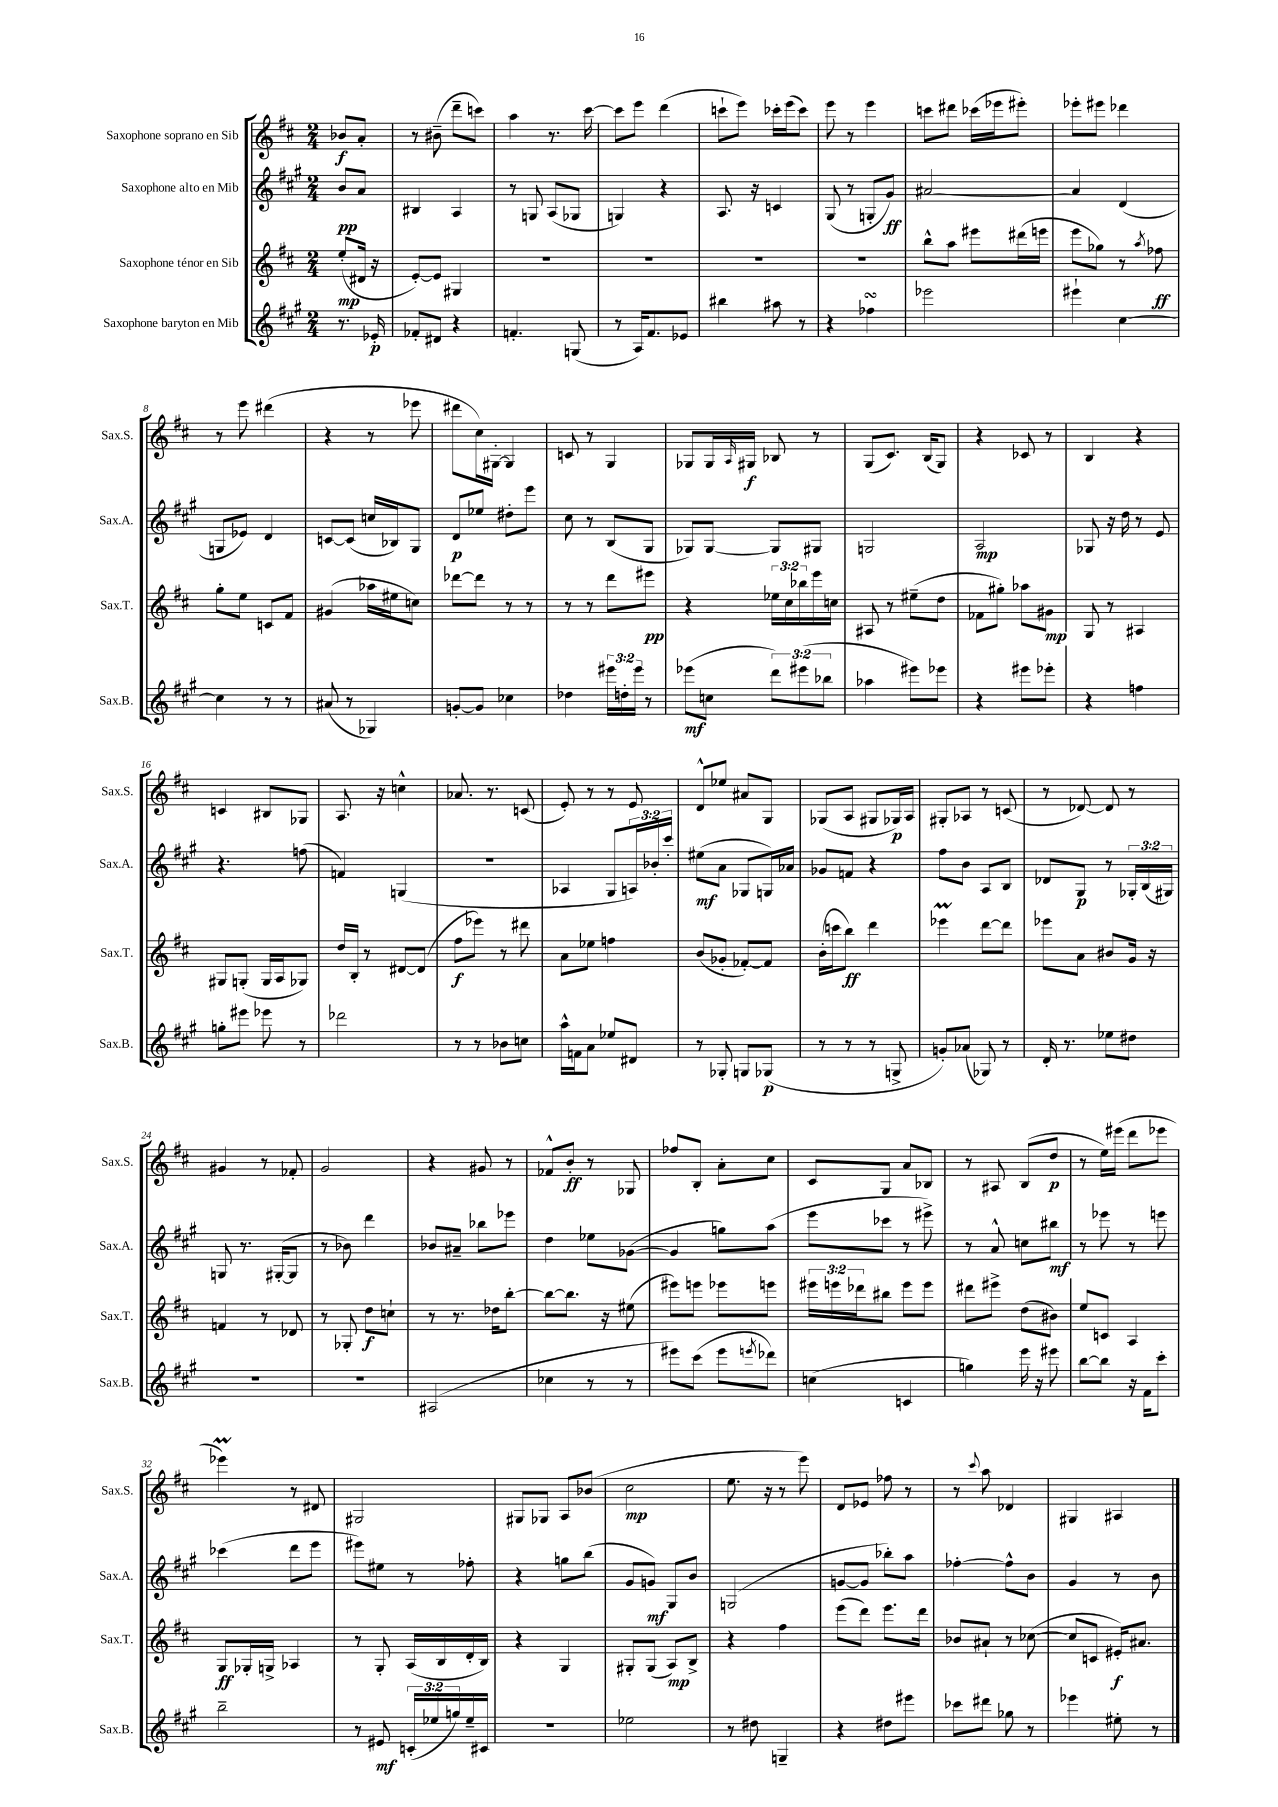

**kern	**kern	**kern	**kern
*staff4	*staff3	*staff2	*staff1
*clefG2	*clefG2	*clefG2	*clefG2
*k[f#c#g#]	*k[f#c#]	*k[f#c#g#]	*k[f#c#]
*M2/4	*M2/4	*M2/4	*M2/4
8.r	(8ee'/L	8b/L	8b-/L
.	16d#/Jk	8a/J	8a'/J
16e-'/	16r	.	.
=	=	=	=
8f-'/L	[8e'/L)	4B#/	8r
8d#/J	8e/]J	.	(8b#~\
4r	4G#/	4A/	8ddd~\L
.	.	.	8ccc\J)
=	=	=	=
4.f'/	2r	8r	4aa\
.	.	8G/	.
.	.	(8A/L	8.r
(8G/	.	8G-/J	.
.	.	.	[16ccc#\
=	=	=	=
8r	2r	4G/)	8ccc#\]L
16A/LK)	.	.	8eee\J
8.f#/	.	.	.
.	.	4r	(4ddd\
8e-/J	.	.	.
=	=	=	=
4bb#\	2r	8.A/	8ccc`\L
.	.	.	8eee\J)
.	.	16r	.
8aa#\	.	4c/	16ccc-'\LL
.	.	.	(16eee\J
8r	.	.	8ccc-\J)
=	=	=	=
4r	2r	(8G#/	8eee\
.	.	8r	8r
4ff-\	.	8G'/L	4eee\
.	.	8g#/J)	.
=	=	=	=
2eee-\	8bb^^\L	[2a#/	8ccc\L
.	8aa\J	.	8ddd#\J
.	8eee#\L	.	(16ccc-\LL
.	.	.	16eee-\J
.	(16ddd#\L	.	8eee#'\J)
.	16eee\JJ	.	.
=	=	=	=
4eee#`\	8eee\L	4a#/]	8eee-'\L
.	8gg-\J)	.	8eee#\J
[4cc#\	8r	(4d/	4ddd-\
.	8qaa/	.	.
.	8ff-\	.	.
=	=	=	=
4cc#\]	8gg'\L	8G/L	8r
.	8ee\J	8e-/J)	8eee\
8r	8c/L	4d/	(4ddd#\
8r	8f#/J	.	.
=	=	=	=
(8a#/	(4g#/	[8c/L	4r
8r	.	(8c/]J	.
4G-/)	16aa-\LL	16cc/LL	8r
.	16ee#\J	16B-/J)	.
.	8cc\J)	8G#/J	8eee-\
=	=	=	=
[8g'/L	[8ddd-\L	8d/L	8ddd#\L
8g/]J	8ddd-\]J	8ee-/J	16cc#\L)
.	.	.	[16G#'\JJ
4cc-\	8r	8dd#'\L	4G#/]
.	8r	8eee\J	.
=	=	=	=
4dd-\	8r	8cc#\	8c/
.	8r	8r	8r
24eee#\LL	8ddd\L	(8B/L	4G/
24dd'\	.	.	.
24eee#\JJ	.	.	.
8r	8eee#\J	8G#/J	.
=	=	=	=
(8eee-\L	4r	8G-/L)	8G-/L
8cc\J	.	[8G-/J	16G-/L
.	.	.	16qqA/
.	.	.	16G#/JJ
12ddd\L)	24ee-\LL	8G-/]L	8B-/
.	24cc#\	.	.
(12eee#\	24bb-\	.	.
.	16eee\	8G#/J	8r
12bb-\J	.	.	.
.	16cc\JJ	.	.
=	=	=	=
4aa-\	8A#/	2G/	(8G/L
.	8r	.	8.c#/J)
8eee#\L)	(8ee#~\L	.	.
.	.	.	(16B/LK
8eee-\J	8dd\J	.	8G/J)
=	=	=	=
4r	8f-\L	2A/	4r
.	8gg#'\J)	.	.
8eee#\L	8aa-\L	.	8c-/
8eee-'\J	8g#\J	.	8r
=	=	=	=
4r	8G/	8G-/	4B/
.	8r	16r	.
.	.	16dd\	.
4ff\	4A#/	8r	4r
.	.	8e/	.
=	=	=	=
8gg'\L	8G#/L	4.r	4c/
8eee#\J	(8G'/J	.	.
8eee-\	16G/LL	.	8B#/L
.	16A/J	.	.
8r	8G-/J)	(8ff\	8G-/J
=	=	=	=
2ddd-\	16dd/LL	4f/)	8.A/
.	16B'/JJ	.	.
.	8r	.	.
.	.	.	16r
.	[8d#/L	(4G/	4cc^^\
.	(8d#/]J	.	.
=	=	=	=
8r	8ff#\L	2r	8.a-/
8r	8eee-\J)	.	.
.	.	.	8.r
8b-\L	8r	.	.
8cc\J	8ddd#\	.	(8c/
=	=	=	=
16aa^^\LL	8a\L	4A-/	8e'/)
16f\J	.	.	.
8a\J	8ee-\J	.	8r
8ee-/L	4ff\	8G#/L	8r
8d#/J	.	24A/L)	8e/
.	.	24b-'/	.
.	.	24ccc#'/JJ	.
=	=	=	=
8r	(8b/L	(8ee#\L	8d^^/L
8G-'/	8g-'/J	8a\J	8ee-/J
8G/L	[8f-'/L)	8G-/L	8a#/L
(8G-/J	8f-/]J	16G/L)	8G/J
.	.	16a-/JJ	.
=	=	=	=
8r	(16b'\LL	8g-/L	(8G-/L
.	16ccc\J	.	.
8r	8bb\J)	8f/J	8A/J
8r	4ddd\	4r	8G#/L
8G^/	.	.	16G-/L)
.	.	.	16A/JJ
=	=	=	=
8g'/L)	4eee-\	8ff#\L	8G#'/L
(8a-/J	.	8b\J	8A-/J
8G-/)	[8ddd\L	8A/L	8r
8r	8ddd\]J	8B/J	(8c/
=	=	=	=
16d'/	8eee-\L	8d-/L	8r
8.r	.	.	.
.	8a\J	8G#/J	[8d-/)
8ee-\L	8b#/L	8r	8d-/]
8dd#\J	16g/Jk	24G-'/LL	8r
.	.	(24B/	.
.	16r	.	.
.	.	24G#/JJ)	.
=	=	=	=
2r	4f/	8G/	4g#/
.	.	8.r	.
.	8r	.	8r
.	.	([16G#'/LK	.
.	8d-/	8G#/]J	8f-'/
=	=	=	=
2r	8r	8r	2g/
.	8G-'/	8b-\)	.
.	8dd\L	4ddd\	.
.	8cc`\J	.	.
=	=	=	=
(2A#/	8r	8b-/L	4r
.	8.r	8a#~/J	.
.	.	8bb-\L	8g#/
.	16dd-\LK	.	.
.	[8bb'\J	8eee-\J	8r
=	=	=	=
4cc-\	8bb\_L	4dd\	8f-^^/L
.	8.bb\]J	.	8b'/J
8r	.	8ee-\L	8r
.	16r	.	.
8r	(8ee#\	([8g-\J	8G-/
=	=	=	=
8eee#\L)	8eee#\L)	4g-/]	8ff-/L
(8ccc#\J	8eee\J	.	8B'/J
8eee#\L	8eee-\L	8gg\L)	8a'\L
8qeee/	.	.	.
8ddd-\J)	8eee\J	(8aa\J	8cc#\J
=	=	=	=
(4cc\	24eee#\LL	8eee\L	8c#/L
.	24eee\	.	.
.	24ddd-\J	.	.
.	8bb#\J	8ccc-\J	8G/J
4c/	8eee\L	8r	8a/L
.	8eee\J	8eee#^\)	8B-/J
=	=	=	=
4gg\)	8ddd#\L	8r	8r
.	8eee#^\J	8a^^/	8A#/
16eee\	(8dd\L	8cc\L	(8B/L
16r	.	.	.
8eee#\	8b#\J)	8bb#\J	8dd/J
=	=	=	=
[8bb\L	8ee/L	8r	8r
8bb\]J	8c/J	8eee-\	16ee\LL)
.	.	.	(16eee#\JJ
16r	4A/	8r	8ddd\L
16f#\LK	.	.	.
8ccc#'\J	.	8eee\	8eee-\J
=	=	=	=
2bb~\	8G/L	(4ccc-\	4eee-\)
.	16G-'/L	.	.
.	16G^/JJ	.	.
.	4A-/	8ddd\L	8r
.	.	8eee\J	8d#/
=	=	=	=
8r	8r	8eee#\L)	2G#/
8e#/	8G'/	8ee#\J	.
(24c'/LL	(16A/LL	8r	.
24ee-/	.	.	.
.	16B/	.	.
24gg/)	.	.	.
16ee-~/	16d'/	8ff-'\	.
16c#/JJ	16B/JJ)	.	.
=	=	=	=
2r	4r	4r	8G#/L
.	.	.	8G-/J
.	4G/	8gg\L	8A/L
.	.	(8bb\J	(8b-/J
=	=	=	=
2ee-\	8G#'/L	8g#/L	2cc#\
.	(8G#/J	8g/J)	.
.	8A/L)	8G#/L	.
.	8B^/J	8b/J	.
=	=	=	=
8r	4r	(2G/	8.ee\
8dd#\	.	.	.
.	.	.	16r
4G~/	4ff#\	.	8r
.	.	.	8eee\)
=	=	=	=
4r	(8eee\L	[8g/L	8d/L
.	8ddd\J)	8g/]J	8e-/J
8dd#\L	8.eee\L	8bb-'\L)	8ff-\
8eee#\J	.	8aa\J	8r
.	16ddd\Jk	.	.
=	=	=	=
8ccc-\L	8b-/L	[4ff-'\	8r
.	.	.	8qqccc#/
8ddd#\J	8a#`/J	.	8aa\
8gg-\	8r	8ff-^^\]L	4d-/
8r	([8cc-\	8b\J	.
=	=	=	=
4eee-\	8cc-/]L	4g#/	4G#/
.	8c/J	.	.
8ee#'\	16e#'/LK)	8r	4A#/
.	8.a#/J	.	.
8r	.	8b\	.
==	==	==	==
*-	*-	*-	*-
